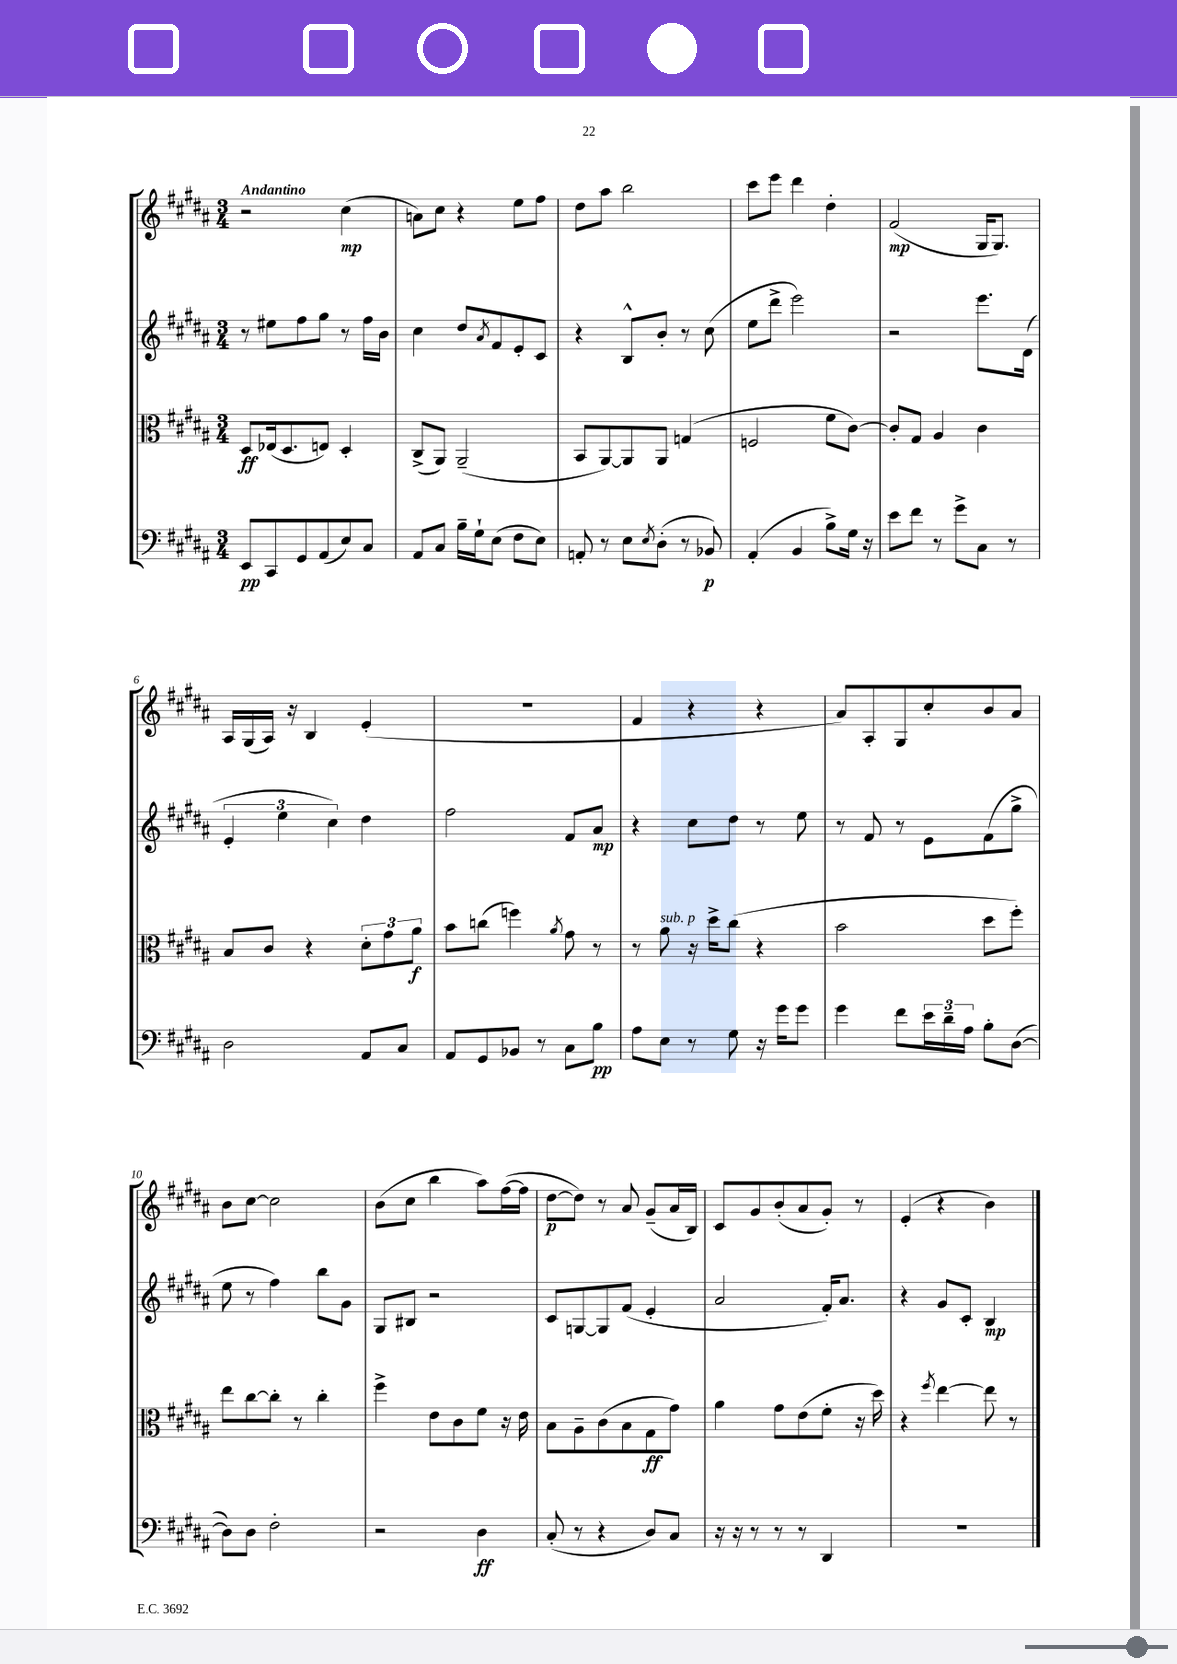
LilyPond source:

<<
\new StaffGroup <<
\new Staff = "s0" {
    \clef treble \key b \major \numericTimeSignature \time 3/4 \tempo "Andantino"
    r2 cis''4\mp( |
    a'8) cis''8 r4 e''8 fis''8 |
    dis''8 ais''8 b''2 |
    cis'''8 e'''8 dis'''4 dis''4-. |
    fis'2\mp( gis16 gis8.) |
    ais16 gis16( ais16) r16 b4 e'4-.( |
    R2. |
    fis'4 r4 r4 |
    ais'8) ais8-. gis8 cis''8-. b'8 ais'8 |
    b'8 cis''8~ cis''2 |
    b'8( cis''8 b''4 ais''8) fis''16~( fis''16 |
    dis''8~\p dis''8) r8 ais'8 gis'8--( ais'16 b16) |
    cis'8 gis'8 b'8-.( ais'8 gis'8-.) r8 |
    e'4-.( r4 b'4) \bar "|." |
}
\new Staff = "s1" {
    \clef treble \key b \major \numericTimeSignature \time 3/4
    r8 eis''8 fis''8 gis''8 r8 fis''16 b'16 |
    cis''4 dis''8 \acciaccatura { ais'8 } fis'8 e'8-. cis'8 |
    r4 b8-^ b'8-. r8 cis''8( |
    e''8 dis'''8-> e'''2) |
    r2 e'''8. dis'16( |
    \tuplet 3/2 { e'4-. e''4 cis''4) } dis''4 |
    fis''2 fis'8 ais'8\mp |
    r4 cis''8 dis''8 r8 e''8 |
    r8 fis'8 r8 e'8 fis'8( gis''8-> |
    e''8 r8 fis''4) b''8 gis'8 |
    gis8 bis8 r2 |
    cis'8 g8~ g8 fis'8( e'4-. |
    ais'2 fis'16-.) ais'8. |
    r4 gis'8 cis'8-. b4\mp \bar "|." |
}
\new Staff = "s2" {
    \clef alto \key b \major \numericTimeSignature \time 3/4
    dis8\ff ees16( dis8. e8) dis4-. |
    cis8->( ais,8) ais,2--( |
    b,8 ais,8~) ais,8 ais,8 g4( |
    f2 fis'8 cis'8~) |
    cis'8-. gis8 ais4 cis'4 |
    b8 cis'8 r4 \tuplet 3/2 { dis'8-. gis'8 ais'8\f } |
    b'8 c''8( f''4) \acciaccatura { ais'8 } gis'8 r8 |
    r8 ais'8^\markup { \italic "sub. p" } r16 dis''16-> cis''8( r4 |
    b'2 dis''8 fis''8-.) |
    e''8 cis''8~ cis''8-. r8 cis''4-. |
    fis''4-> e'8 cis'8 fis'8 r16 e'16 |
    b8 ais8-- cis'8( b8 gis8\ff gis'8) |
    ais'4 gis'8 e'8( fis'8-. r16 dis''16) |
    r4 \acciaccatura { fis''8 } e''4~ e''8 r8 \bar "|." |
}
\new Staff = "s3" {
    \clef bass \key b \major \numericTimeSignature \time 3/4
    e,8\pp cis,8 gis,8 ais,8( e8) cis8 |
    ais,8 cis8 b16-- gis16-! e8( fis8 e8) |
    a,8-. r8 e8 \acciaccatura { e8 } dis8-.( r8 bes,8\p) |
    ais,4-.( b,4 b8->) gis16 r16 |
    e'8 fis'8 r8 gis'8-> cis8 r8 |
    dis2 ais,8 cis8 |
    ais,8 gis,8 bes,8 r8 cis8 b8\pp |
    ais8 e8 r8 gis8 r16 gis'16 gis'8 |
    gis'4 fis'8 \tuplet 3/2 { e'16 dis'16-- ais16 } b8-. dis8~( |
    dis8) dis8 fis2-. |
    r2 dis4\ff |
    cis8-.( r8 r4 dis8) cis8 |
    r16 r16 r8 r8 r8 dis,4 |
    R2. \bar "|." |
}
>>
>>
